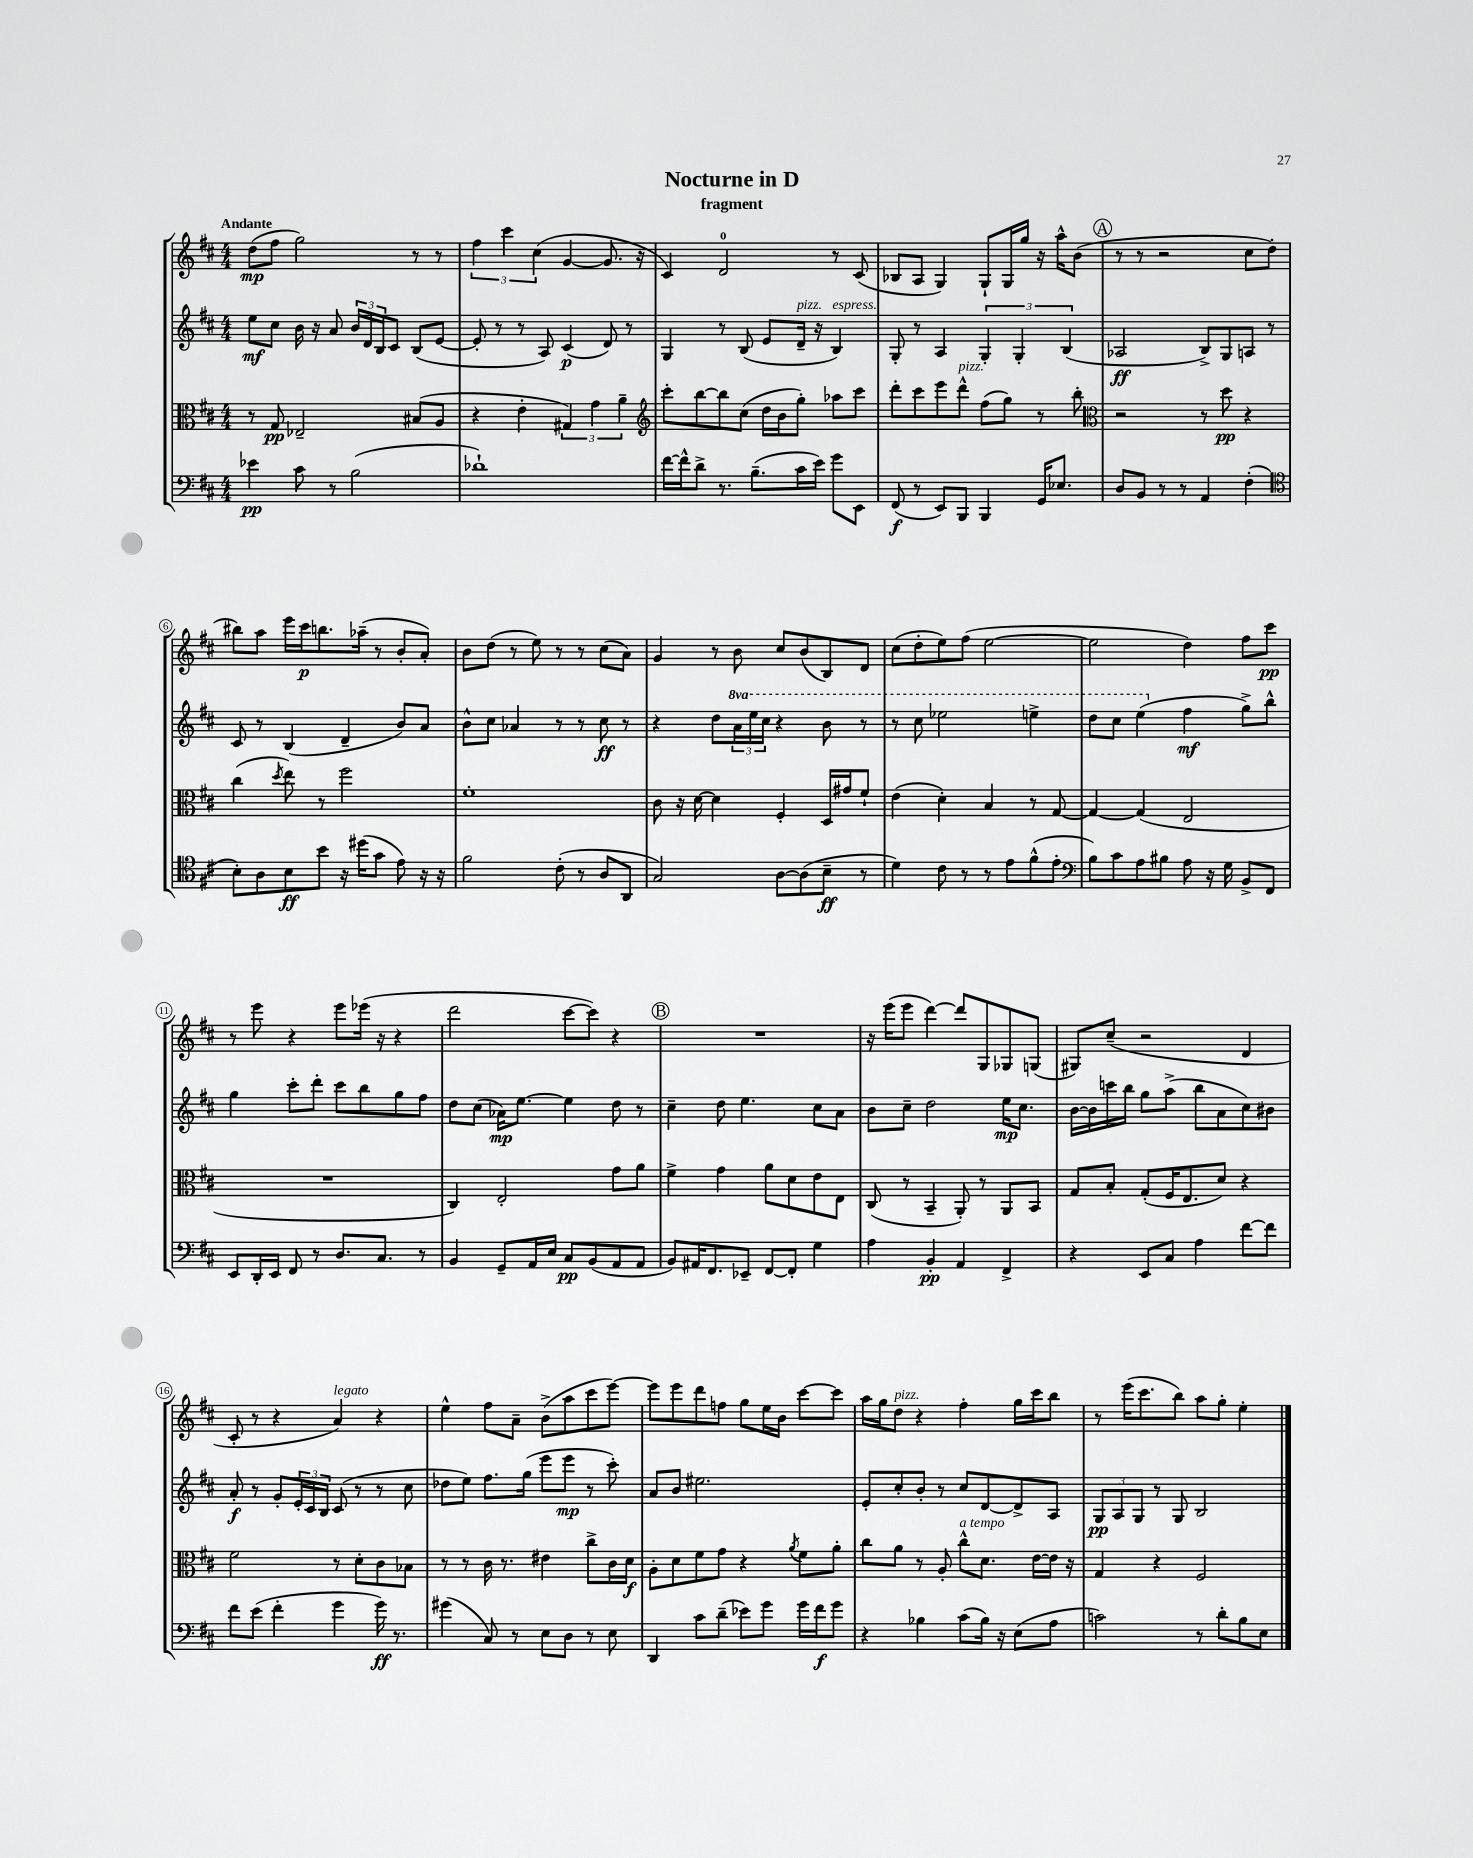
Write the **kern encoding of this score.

**kern	**dynam	**kern	**dynam	**kern	**dynam	**kern	**dynam
*part4	*part4	*part3	*part3	*part2	*part2	*part1	*part1
*staff4	*staff4	*staff3	*staff3	*staff2	*staff2	*staff1	*staff1
*clefF4	*	*clefC3	*	*clefG2	*	*clefG2	*
*k[f#c#]	*	*k[f#c#]	*	*k[f#c#]	*	*k[f#c#]	*
*M4/4	*	*M4/4	*	*M4/4	*	*M4/4	*
=1	=1	=1	=1	=1	=1	=1	=1
!	!	!	!	!	!	!LO:TX:a:B:t=Andante	!
4e-X\	pp	8r	.	8ee\L	mf	(8dd\L	mp
.	.	8G/	pp	8cc#\J	.	8ff#\J	.
8c#\	.	2E-X~/	.	16b\	.	2gg\)	.
.	.	.	.	16r	.	.	.
8r	.	.	.	8a/	.	.	.
(2B\	.	.	.	24b/LL	.	.	.
.	.	.	.	24d/	.	.	.
.	.	.	.	24B/J	.	.	.
.	.	.	.	8c#/J	.	.	.
.	.	(8B#X/L	.	(8B/L	.	8r	.
.	.	8A/J	.	[8e/J	.	8r	.
=2	=2	=2	=2	=2	=2	=2	=2
1d-X`)	.	4r	.	8e'/]	.	6ff#\	.
.	.	.	.	8r	.	.	.
.	.	.	.	.	.	6ccc#\	.
.	.	4e'\	.	8r	.	.	.
.	.	.	.	.	.	(6cc#\	.
.	.	.	.	8A/)	.	.	.
.	.	6G#X/)	.	(4c#/	p	[4g/	.
.	.	6g\	.	.	.	.	.
.	.	.	.	8d/)	.	8.g/]	.
.	.	6a~\	.	.	.	.	.
.	.	.	.	8r	.	.	.
.	.	.	.	.	.	16r	.
=3	=3	=3	=3	=3	=3	=3	=3
*	*	*clefG2	*	*	*	*	*
[16f#\LL	.	8ccc#'\L	.	4G/	.	4c#/)	.
16f#^^\J]	.	.	.	.	.	.	.
8d^\J	.	[8bb\	.	.	.	.	.
8.r	.	8bb\]	.	8r	.	2d/	.
.	.	(8cc#\J	.	(8B/	.	.	.
(8.B~\L	.	.	.	.	.	.	.
.	.	16dd\LL	.	8e/L	.	.	.
.	.	16b\J	.	.	.	.	.
!	!	!	!	!LO:TX:a:i:t=pizz.	!	!	!
16c#\L	.	8gg'\J)	.	16d~/Jk	.	.	.
16e\JJ)	.	.	.	16r	.	.	.
!	!	!	!	!LO:TX:a:i:t=espress.	!	!	!
8g\L	.	8aa-X\L	.	4B/)	.	8r	.
8EE\J	.	8ccc#\J	.	.	.	(8c#/	.
=4	=4	=4	=4	=4	=4	=4	=4
(8FF#/	f	8ddd'\L	.	8G'/	.	8B-X/L	.
8r	.	8ccc#\	.	8r	.	8A/J	.
8EE/L)	.	8eee\	.	4A/	.	4G/)	.
!	!	!LO:TX:a:i:t=pizz.	!	!	!	!	!
8BBB/J	.	8ddd^^\J	.	.	.	.	.
4BBB/	.	(8ff#\L	.	6G'/	.	8G`/L	.
.	.	8gg\J)	.	.	.	16G/L	.
.	.	.	.	6G'/	.	.	.
.	.	.	.	.	.	16gg/JJ	.
16GG/KL	.	8r	.	.	.	16r	.
8.E-X/J	.	.	.	.	.	16aa^^\KL	.
.	.	.	.	(6B/	.	.	.
.	.	8bb'\	.	.	.	(8b\J	.
!!LO:REH:place=s1:t=A
=5	=5	=5	=5	=5	=5	=5	=5
*	*	*clefC3	*	*	*	*	*
8D/L	.	2r	.	2A-X/	ff	8r	.
8BB/J	.	.	.	.	.	8r	.
8r	.	.	.	.	.	2r	.
8r	.	.	.	.	.	.	.
4AA/	.	8r	.	8B^/L)	.	.	.
.	.	8dd\	pp	8G/	.	.	.
(4F#'\	.	4r	.	8An/J	.	8cc#\L	.
.	.	.	.	8r	.	8dd'\J	.
!!LO:LB:g=z
=6	=6	=6	=6	=6	=6	=6	=6
*clefC4	*	*	*	*	*	*	*
8B'\L)	.	(4cc#\	.	8c#/	.	8bb#X\L)	.
8A\	.	.	.	8r	.	8aa\J	.
.	.	8qdd/	.	.	.	.	.
8B\	ff	8ee\)	.	(4B/	.	16eee\LL	.
.	.	.	.	.	.	16ccc#\J	p
8b\J	.	8r	.	.	.	8.bbn\	.
16r	.	2ff#\	.	4d~/	.	.	.
(16dd#X\KL	.	.	.	.	.	(16aa-X~\Jk	.
8g\J	.	.	.	.	.	8r	.
8e\)	.	.	.	8b/L)	.	8b'/L	.
16r	.	.	.	8a/J	.	8a'/J)	.
16r	.	.	.	.	.	.	.
=7	=7	=7	=7	=7	=7	=7	=7
2f#\	.	1f#'	.	8b^^\L	.	8b\L	.
.	.	.	.	8cc#\J	.	(8dd\J	.
.	.	.	.	4a-X/	.	8r	.
.	.	.	.	.	.	8ee\)	.
(8c#'\	.	.	.	8r	.	8r	.
8r	.	.	.	8r	.	8r	.
8A/L	.	.	.	8cc#\	ff	(8cc#\L	.
8AA/J	.	.	.	8r	.	8a\J)	.
=8	=8	=8	=8	=8	=8	=8	=8
2G/)	.	8c#\	.	4r	.	4g/	.
.	.	16r	.	.	.	.	.
.	.	[16d\	.	.	.	.	.
.	.	4d\]	.	8dd\L	.	8r	.
*	*	*	*	*8va	*	*	*
.	.	.	.	24aa\L	.	8b\	.
.	.	.	.	24eee\	.	.	.
.	.	.	.	24ccc#\JJ	.	.	.
[8A\L	.	4F#'/	.	4r	.	8cc#/L	.
(8A\]	.	.	.	.	.	(8b/	.
8B~\J	ff	16D/LL	.	8bb\	.	8B/)	.
.	.	16g#X/J	.	.	.	.	.
8r	.	8f#`/J	.	8r	.	8d/J	.
=9	=9	=9	=9	=9	=9	=9	=9
4d\)	.	(4e\	.	8r	.	(8cc#\L	.
.	.	.	.	8ccc#\	.	8dd'\	.
8c#\	.	4d'\)	.	2eee-X\	.	8ee\)	.
8r	.	.	.	.	.	(8ff#\J	.
8r	.	4B/	.	.	.	[2ee\	.
8e\L	.	.	.	.	.	.	.
(8f#^^\	.	8r	.	4eeen^\	.	.	.
8e'\J	.	[8G/	.	.	.	.	.
=10	=10	=10	=10	=10	=10	=10	=10
*clefF4	*	*	*	*	*	*	*
8B\L)	.	4G/_	.	8ddd\L	.	2ee\]	.
8c#\	.	.	.	8ccc#\J	.	.	.
8A\	.	(4G/]	.	(4eee\	.	.	.
8B#X\J	.	.	.	.	.	.	.
*	*	*	*	*X8va	*	*	*
8A\	.	2E/	.	4ff#\	mf	4dd\)	.
16r	.	.	.	.	.	.	.
16G\	.	.	.	.	.	.	.
8BB^/L	.	.	.	8gg^\L)	.	8ff#\L	.
8FF#/J	.	.	.	8bb^^\J	.	8ccc#\J	pp
!!LO:LB:g=z
=11	=11	=11	=11	=11	=11	=11	=11
8EE/L	.	1r	.	4gg\	.	8r	.
16DD'/L	.	.	.	.	.	8eee\	.
16EE/JJ	.	.	.	.	.	.	.
8FF#/	.	.	.	8ccc#'\L	.	4r	.
8r	.	.	.	8ddd'\J	.	.	.
8.D/L	.	.	.	8ccc#\L	.	8eee\L	.
.	.	.	.	8bb\	.	(16eee-X\Jk	.
8.C#/J	.	.	.	.	.	16r	.
.	.	.	.	8gg\	.	4r	.
8r	.	.	.	8ff#\J	.	.	.
=12	=12	=12	=12	=12	=12	=12	=12
4BB/	.	4C#/)	.	8dd\L	.	2ddd\	.
.	.	.	.	(8cc#\J	.	.	.
8GG~/L	.	2E'/	.	16a-X\KL)	mp	.	.
.	.	.	.	[8.ee\J	.	.	.
16AA/L	.	.	.	.	.	.	.
16E/JJ	.	.	.	.	.	.	.
8C#/L	pp	.	.	4ee\]	.	[8ccc#\L	.
(8BB/	.	.	.	.	.	8ccc#\J])	.
8AA/	.	8g\L	.	8dd\	.	4r	.
8AA/J	.	8a\J	.	8r	.	.	.
!!LO:REH:place=s1:t=B
=13	=13	=13	=13	=13	=13	=13	=13
8BB/L)	.	4f#^\	.	4cc#~\	.	1r	.
16AA#X/K	.	.	.	.	.	.	.
8.FF#/	.	.	.	.	.	.	.
.	.	4g\	.	8dd\	.	.	.
8EE-X~/J	.	.	.	4.ee\	.	.	.
[8FF#/L	.	8a\L	.	.	.	.	.
8FF#'/J]	.	8d\	.	.	.	.	.
4G\	.	8e\	.	8cc#\L	.	.	.
.	.	8E\J	.	8a\J	.	.	.
=14	=14	=14	=14	=14	=14	=14	=14
4A\	.	(8C#/	.	8b\L	.	16r	.
.	.	.	.	.	.	(16eee\KL	.
.	.	8r	.	8cc#~\J	.	8eee\J	.
4BB'/	pp	4BB~/	.	2dd\	.	[4ddd\)	.
4AA/	.	8AA'/)	.	.	.	8ddd/L]	.
.	.	8r	.	.	.	8G/	.
4FF#^/	.	8AA/L	.	16ee\KL	mp	8G-X/	.
.	.	.	.	8.cc#\J	.	.	.
.	.	8BB/J	.	.	.	(8Gn/J	.
=15	=15	=15	=15	=15	=15	=15	=15
4r	.	8G/L	.	[16b\LL	.	8G#X/L)	.
.	.	.	.	16b\]	.	.	.
.	.	8B'/J	.	16cccn\	.	(8cc#~/J	.
.	.	.	.	16bb\JJ	.	.	.
8EE/L	.	(8G'/L	.	8gg\L	.	2r	.
8C#/J	.	16F#/K	.	(8aa^\J	.	.	.
.	.	8.E/	.	.	.	.	.
4A\	.	.	.	8bb\L	.	.	.
.	.	8d/J)	.	8a\	.	.	.
[8f#\L	.	4r	.	8cc#\)	.	4d/	.
8f#\J]	.	.	.	8b#X\J	.	.	.
!!LO:LB:g=z
=16	=16	=16	=16	=16	=16	=16	=16
8f#\L	.	2f#\	.	8a'/	f	8c#'/	.
(8e\J	.	.	.	8r	.	8r	.
4f#'\	.	.	.	8g'/L	.	4r	.
.	.	.	.	24e'/L	.	.	.
.	.	.	.	24c#/	.	.	.
.	.	.	.	24B/JJ	.	.	.
!	!	!	!	!	!	!LO:TX:a:i:t=legato	!
4g\	.	8r	.	(8c#/	.	4a/)	.
.	.	8d'\L	.	8r	.	.	.
16g\)	ff	8c#\	.	8r	.	4r	.
8.r	.	.	.	.	.	.	.
.	.	8B-X\J	.	8cc#\	.	.	.
=17	=17	=17	=17	=17	=17	=17	=17
(4g#X\	.	8r	.	8dd-X\L	.	4ee^^\	.
.	.	8r	.	8ee\J)	.	.	.
8C#/)	.	16c#\	.	8.ff#\L	.	8ff#\L	.
.	.	8.r	.	.	.	.	.
8r	.	.	.	.	.	8a~\J	.
.	.	.	.	(16gg\Jk	.	.	.
8E\L	.	4e#X\	.	8eee\L	.	(8b^\L	.
8D\J	.	.	.	8eee\J	mp	8aa\	.
8r	.	8cc#^\L	.	8r	.	8ccc#\	.
8E\	.	16c#\L	.	8ccc#'\)	.	[8eee\J)	.
.	.	16d\JJ	f	.	.	.	.
=18	=18	=18	=18	=18	=18	=18	=18
4DD/	.	8A'\L	.	8a/L	.	8eee\L]	.
.	.	8d\	.	8b/J	.	8eee\	.
8c#\L	.	8f#\	.	2.ee#X\	.	8ddd\	.
(8d~\J	.	8g\J	.	.	.	8ffn\J	.
8e-X\L)	.	4r	.	.	.	8gg\L	.
8g\J	.	.	.	.	.	16ee\L	.
.	.	.	.	.	.	16b\JJ	.
.	.	8qa/	.	.	.	.	.
16g\LL	.	8f#\L	.	.	.	[8ccc#\L	.
16f#\J	f	.	.	.	.	.	.
8g\J	.	8a'\J	.	.	.	8ccc#\J]	.
=19	=19	=19	=19	=19	=19	=19	=19
4r	.	8cc#\L	.	8e'/L	.	16aa\LL	.
.	.	.	.	.	.	16gg\J	.
!	!	!	!	!	!	!LO:TX:a:i:t=pizz.	!
.	.	8a\J	.	8cc#'/	.	8dd\J	.
4B-X\	.	8r	.	8b'/J	.	4r	.
.	.	8A'/	.	8r	.	.	.
!	!	!LO:TX:a:i:t=a tempo	!	!	!	!	!
(8c#\L	.	8cc#^^\L	.	8cc#/L	.	4ff#'\	.
16B-\Jk)	.	8.d\J	.	[8d/	.	.	.
16r	.	.	.	.	.	.	.
(8E\L	.	.	.	8d^/]	.	16gg\LL	.
.	.	[16e\LL	.	.	.	16ccc#\J	.
8A\J	.	16e\JJ]	.	8A/J	.	8bb\J	.
.	.	16r	.	.	.	.	.
=20	=20	=20	=20	=20	=20	=20	=20
2cn\)	.	4G/	.	12G/L	pp	8r	.
.	.	.	.	12A/	.	.	.
.	.	.	.	.	.	(16eee\KL	.
.	.	.	.	12G/J	.	.	.
.	.	.	.	.	.	8.ccc#\	.
.	.	4r	.	8r	.	.	.
.	.	.	.	8G/	.	8bb\J)	.
8r	.	2F#/	.	2B/	.	8aa\L	.
8d'\L	.	.	.	.	.	8gg'\J	.
8B\	.	.	.	.	.	4ee'\	.
8E\J	.	.	.	.	.	.	.
==	==	==	==	==	==	==	==
*-	*-	*-	*-	*-	*-	*-	*-
